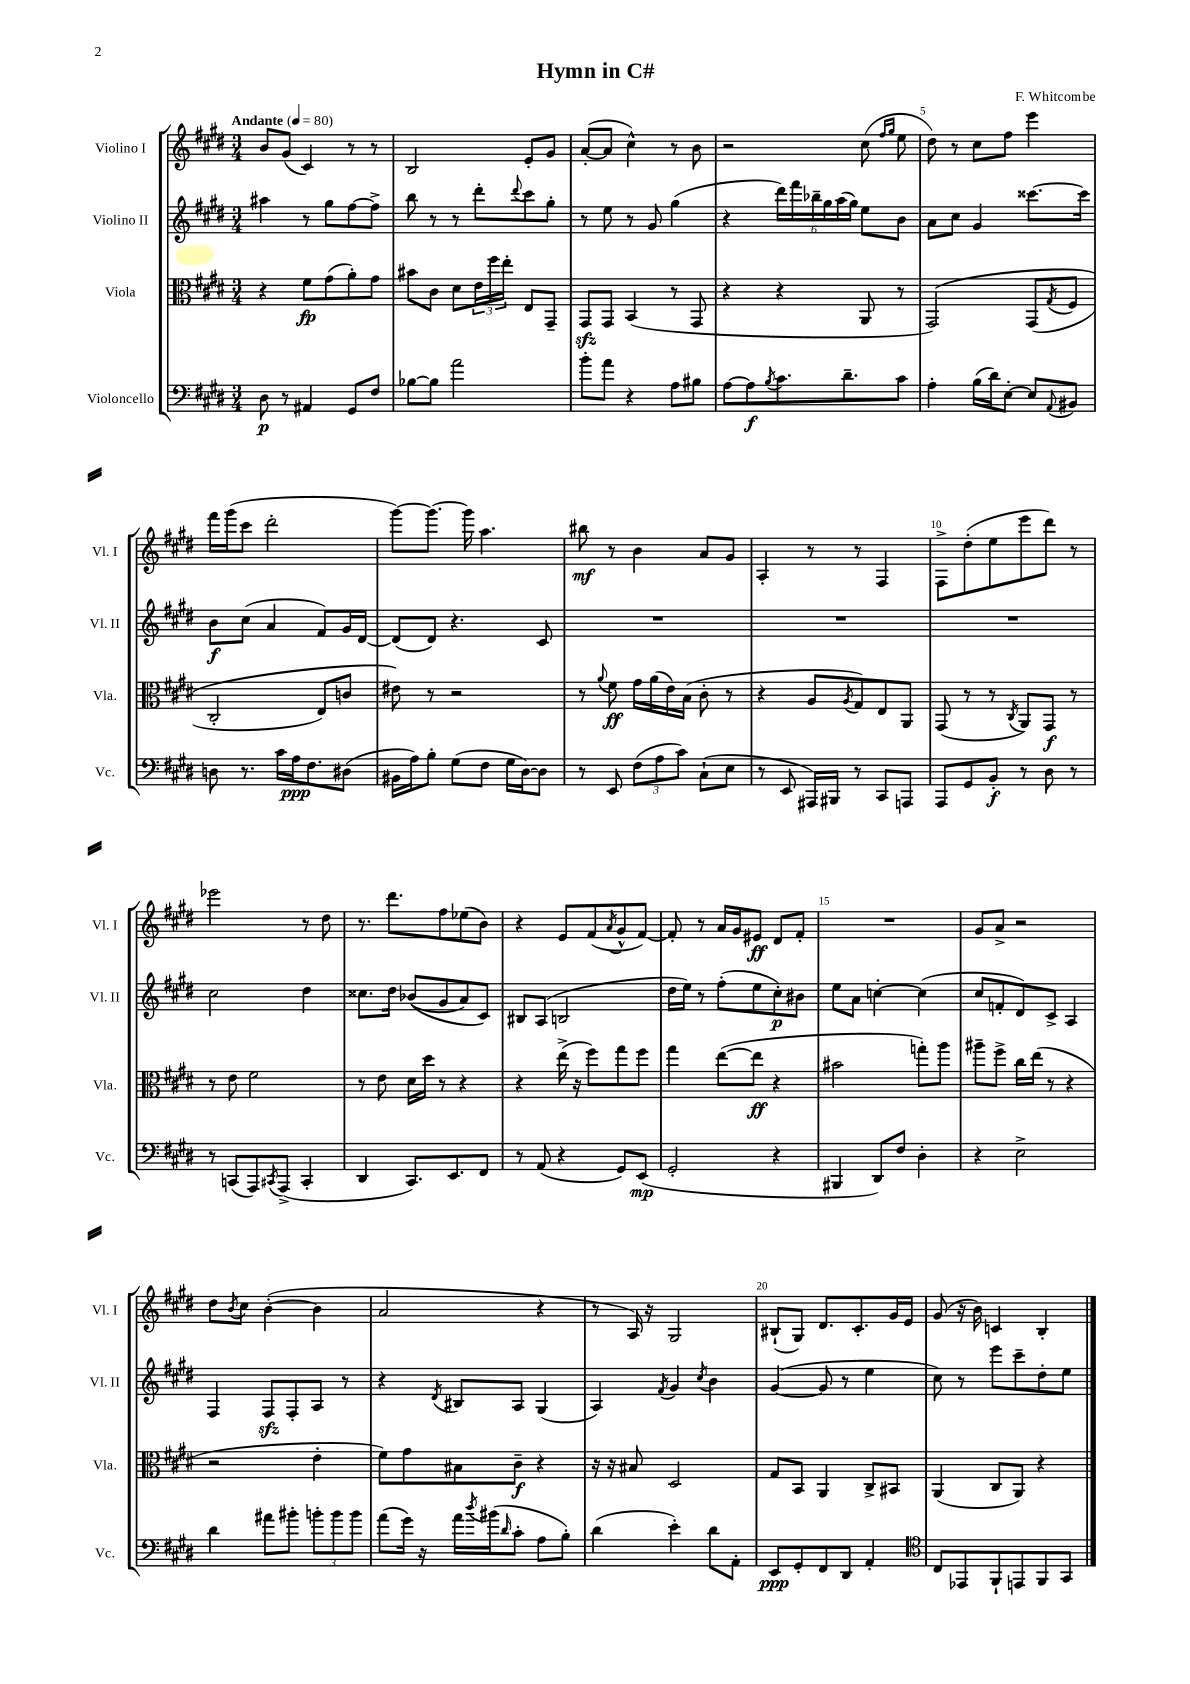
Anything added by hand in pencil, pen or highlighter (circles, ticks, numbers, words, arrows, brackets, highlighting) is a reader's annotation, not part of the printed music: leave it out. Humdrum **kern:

**kern	**dynam	**kern	**dynam	**kern	**dynam	**kern	**dynam
*part4	*part4	*part3	*part3	*part2	*part2	*part1	*part1
*staff4	*staff4	*staff3	*staff3	*staff2	*staff2	*staff1	*staff1
*I"Violoncello	*	*I"Viola	*	*I"Violino II	*	*I"Violino I	*
*I'Vc.	*	*I'Vla.	*	*I'Vl. II	*	*I'Vl. I	*
*clefF4	*	*clefC3	*	*clefG2	*	*clefG2	*
*k[f#c#g#d#]	*	*k[f#c#g#d#]	*	*k[f#c#g#d#]	*	*k[f#c#g#d#]	*
*M3/4	*	*M3/4	*	*M3/4	*	*M3/4	*
*MM80	*	*MM80	*	*MM80	*	*MM80	*
=1	=1	=1	=1	=1	=1	=1	=1
!	!	!	!	!	!	!LO:TX:a:B:t=Andante	!
8D#\	p	4r	.	4aa#X\	.	8b/L	.
8r	.	.	.	.	.	(8g#/J	.
4AA#X/	.	8f#\L	fp	8r	.	4c#/)	.
.	.	(8g#\	.	8gg#\L	.	.	.
8GG#/L	.	8a'\)	.	[8ff#\	.	8r	.
8F#/J	.	8g#\J	.	8ff#^\J]	.	8r	.
=2	=2	=2	=2	=2	=2	=2	=2
[8B-X\L	.	8b#X\L	.	8bb\	.	2B/	.
8B-\J]	.	8c#\J	.	8r	.	.	.
2a\	.	8d#\L	.	8r	.	.	.
.	.	24e\L	.	8ddd#'\L	.	.	.
.	.	24ff#\	.	.	.	.	.
.	.	24ee'\JJ	.	.	.	.	.
.	.	.	.	8qqddd#/	.	.	.
.	.	8E/L	.	8ccc#\	.	8e'/L	.
.	.	8GG#~/J	.	8gg#'\J	.	8g#/J	.
=3	=3	=3	=3	=3	=3	=3	=3
8b'\L	.	8GG#zz/L	.	8r	.	([8a'/L	.
8a\J	.	8GG#/J	.	8ee\	.	8a/J]	.
4r	.	(4BB/	.	8r	.	4cc#^^\)	.
.	.	.	.	8g#/	.	.	.
8A\L	.	8r	.	(4gg#\	.	8r	.
8B#X\J	.	8GG#/	.	.	.	8b\	.
=4	=4	=4	=4	=4	=4	=4	=4
[8A\L	.	4r	.	4r	.	2r	.
8A\]	f	.	.	.	.	.	.
8qB/	.	.	.	.	.	.	.
8.c#\	.	4r	.	24ddd#\LL)	.	.	.
.	.	.	.	24fff#\	.	.	.
.	.	.	.	24bb-X~\	.	.	.
.	.	.	.	24gg#\	.	.	.
.	.	.	.	(24aa\	.	.	.
8.d#~\	.	.	.	.	.	.	.
.	.	.	.	24gg#\JJ)	.	.	.
.	.	8AA/	.	8ee\L	.	(8cc#\	.
.	.	.	.	.	.	16qqff#/LL	.
.	.	.	.	.	.	16qqgg#/JJ	.
8c#\J	.	8r	.	8b\J	.	8ee\	.
=5	=5	=5	=5	=5	=5	=5	=5
4A'\	.	(2GG#/)	.	8a\L	.	8dd#\)	.
.	.	.	.	8cc#\J	.	8r	.
(16B\LL	.	.	.	4g#/	.	8cc#\L	.
16d#\J)	.	.	.	.	.	.	.
[8E'\J	.	.	.	.	.	8ff#\J	.
8E/L]	.	(8GG#/L	.	[8.ccc##X\L	.	4eee\	.
8qqAA/	.	8qG#/	.	.	.	.	.
8BB#X/J	.	8F#/J	.	.	.	.	.
.	.	.	.	16ccc##\Jk]	.	.	.
!!LO:LB:g=z
=6	=6	=6	=6	=6	=6	=6	=6
8Dn\	.	2C#'/	.	8b\L	f	16fff#\LL	.
.	.	.	.	.	.	(16ggg#\J	.
8.r	.	.	.	(8cc#\J	.	8ccc#\J	.
.	.	.	.	4a/	.	2ddd#'\	.
16c#\LL	.	.	.	.	.	.	.
16A\J	ppp	.	.	.	.	.	.
8.F#\	.	.	.	.	.	.	.
.	.	8E/L)	.	8f#/L)	.	.	.
(8D#X\J	.	8cn/J	.	16g#/L	.	.	.
.	.	.	.	[16d#/JJ	.	.	.
=7	=7	=7	=7	=7	=7	=7	=7
16BB#X\LL	.	8e#X\)	.	(8d#/L]	.	[8ggg#\L)	.
16A\J)	.	.	.	.	.	.	.
8B'\J	.	8r	.	8d#/J)	.	8.ggg#\J_	.
(8G#\L	.	2r	.	4.r	.	.	.
.	.	.	.	.	.	16ggg#\]	.
8F#\J	.	.	.	.	.	4.aa\	.
16G#\LL	.	.	.	.	.	.	.
[16D#\J)	.	.	.	.	.	.	.
8D#\J]	.	.	.	8c#/	.	.	.
=8	=8	=8	=8	=8	=8	=8	=8
8r	.	8r	.	2.r	.	8bb#X\	mf
.	.	8qqa/	.	.	.	.	.
8EE/	.	8f#\	ff	.	.	8r	.
(12F#\L	.	16g#\LL	.	.	.	4b\	.
.	.	(16a\	.	.	.	.	.
12A\	.	.	.	.	.	.	.
.	.	16e\)	.	.	.	.	.
12c#\J)	.	.	.	.	.	.	.
.	.	(16B\JJ	.	.	.	.	.
(8C#`\L	.	8c#'\	.	.	.	8a/L	.
8E\J	.	8r	.	.	.	8g#/J	.
=9	=9	=9	=9	=9	=9	=9	=9
8r	.	4r	.	2.r	.	4A'/	.
8EE/	.	.	.	.	.	.	.
16AAA#X/LL)	.	8A/L	.	.	.	8r	.
16BBB#X/JJ	.	.	.	.	.	.	.
.	.	8qA/	.	.	.	.	.
8r	.	8G#/)	.	.	.	8r	.
8CC#/L	.	8E/	.	.	.	4F#/	.
8AAAn/J	.	8AA/J	.	.	.	.	.
=10	=10	=10	=10	=10	=10	=10	=10
8AAA/L	.	(8GG#/	.	2.r	.	8F#^\L	.
8GG#/	.	8r	.	.	.	(8dd#'\	.
8BB'/J	f	8r	.	.	.	8ee\	.
.	.	8qC#/	.	.	.	.	.
8r	.	8AA/L)	.	.	.	8eee\	.
8D#\	.	8GG#/J	f	.	.	8ddd#\J)	.
8r	.	8r	.	.	.	8r	.
!!LO:LB:g=z
=11	=11	=11	=11	=11	=11	=11	=11
8r	.	8r	.	2cc#\	.	2eee-X\	.
(8CCn/L	.	8e\	.	.	.	.	.
8AAA/)	.	2f#\	.	.	.	.	.
8qCC#X/	.	.	.	.	.	.	.
(8AAA^/J	.	.	.	.	.	.	.
4CC#'/	.	.	.	4dd#\	.	8r	.
.	.	.	.	.	.	8dd#\	.
=12	=12	=12	=12	=12	=12	=12	=12
4DD#/	.	8r	.	8.cc##X\L	.	8.r	.
.	.	8e\	.	.	.	.	.
.	.	.	.	16dd#\Jk	.	8.ddd#\L	.
8.CC#/L)	.	16d#\LL	.	((8b-X/L	.	.	.
.	.	16dd#\JJ	.	.	.	.	.
.	.	8r	.	8g#/	.	8ff#\	.
8.EE/	.	.	.	.	.	.	.
.	.	4r	.	8a/)	.	(8ee-X\	.
8FF#/J	.	.	.	8c#/J)	.	8b\J)	.
=13	=13	=13	=13	=13	=13	=13	=13
8r	.	4r	.	8B#X/L	.	4r	.
(8AA/	.	.	.	(8A/J	.	.	.
4r	.	(16ee^\	.	2Bn/	.	8e/L	.
.	.	16r	.	.	.	.	.
.	.	8ff#\L)	.	.	.	(8f#/	.
.	.	.	.	.	.	8qa/	.
8GG#/L)	.	8gg#\	.	.	.	8g#^^/	.
(8EE/J	mp	8ff#\J	.	.	.	[8f#/J)	.
=14	=14	=14	=14	=14	=14	=14	=14
2GG#'/	.	4gg#\	.	16dd#\LL	.	8f#'/]	.
.	.	.	.	16ee\JJ)	.	.	.
.	.	.	.	8r	.	8r	.
.	.	([8ee\L	.	(8ff#'\L	.	16a/LL	.
.	.	.	.	.	.	16g#/J	.
.	.	8ee\J]	ff	8ee\	.	8e#X/J	ff
4r	.	4r	.	8cc#'\)	p	8d#/L	.
.	.	.	.	8b#X\J	.	8f#'/J	.
=15	=15	=15	=15	=15	=15	=15	=15
4BBB#X/	.	2b#X\	.	8ee\L	.	2.r	.
.	.	.	.	8a\J	.	.	.
8DD#/L)	.	.	.	[4ccn'\	.	.	.
8F#/J	.	.	.	.	.	.	.
4D#'\	.	8ggn'\L)	.	(4cc\]	.	.	.
.	.	8aa\J	.	.	.	.	.
=16	=16	=16	=16	=16	=16	=16	=16
4r	.	8aa#X~\L	.	8cc#/L	.	8g#/L	.
.	.	8ff#^\J	.	8fn'/	.	8a^/J	.
2E^\	.	16cc#\LL	.	8d#/)	.	2r	.
.	.	(16ee\JJ	.	.	.	.	.
.	.	8r	.	8c#^/J	.	.	.
.	.	4r	.	4A/	.	.	.
!!LO:LB:g=z
=17	=17	=17	=17	=17	=17	=17	=17
4d#\	.	2r	.	4F#/	.	8dd#\L	.
.	.	.	.	.	.	8qb/	.
.	.	.	.	.	.	8cc#\J	.
8a#X\L	.	.	.	8F#zz/L	.	([4b'\	.
8b#X'\J	.	.	.	8F#'/	.	.	.
12bn'\L	.	4e'\	.	8A/J	.	4b\]	.
12b\	.	.	.	.	.	.	.
.	.	.	.	8r	.	.	.
12b\J	.	.	.	.	.	.	.
=18	=18	=18	=18	=18	=18	=18	=18
(8a\L	.	8f#\L)	.	4r	.	2a/	.
16g#\Jk)	.	8g#\	.	.	.	.	.
16r	.	.	.	.	.	.	.
.	.	.	.	8qd#/	.	.	.
16a\LL	.	8B#X\	.	8B#X/L	.	.	.
8qdd#/	.	.	.	.	.	.	.
(16b#X\J	.	.	.	.	.	.	.
16qqd#/	.	.	.	.	.	.	.
8c#'\J	.	8c#~\J	f	8A/J	.	.	.
8A\L	.	4r	.	(4G#/	.	4r	.
8B'\J)	.	.	.	.	.	.	.
=19	=19	=19	=19	=19	=19	=19	=19
(4d#\	.	16r	.	4A/)	.	8r	.
.	.	16r	.	.	.	.	.
.	.	8B#X/	.	.	.	16A/)	.
.	.	.	.	.	.	16r	.
.	.	.	.	8qf#/	.	.	.
4e'\)	.	2D#/	.	4g#/	.	2G#/	.
.	.	.	.	8qcc#/	.	.	.
8d#\L	.	.	.	4b\	.	.	.
8AA'\J	.	.	.	.	.	.	.
=20	=20	=20	=20	=20	=20	=20	=20
8EE/L	ppp	8G#/L	.	([4g#/	.	(8B#X`/L	.
8GG#'/	.	8BB/J	.	.	.	8G#/J)	.
8FF#/	.	4AA/	.	8g#/]	.	8.d#/L	.
8DD#/J	.	.	.	8r	.	.	.
.	.	.	.	.	.	8.c#'/	.
4AA'/	.	8C#^/L	.	4ee\	.	.	.
.	.	8BB#X/J	.	.	.	16g#/L	.
.	.	.	.	.	.	16e/JJ	.
=21	=21	=21	=21	=21	=21	=21	=21
*clefC4	*	*	*	*	*	*	*
8C#/L	.	(4AA/	.	8cc#\)	.	(8g#/	.
8EE-X/	.	.	.	8r	.	16r	.
.	.	.	.	.	.	16b\)	.
8FF#`/	.	8C#/L	.	8eee\L	.	4cn/	.
8EEn/	.	8AA/J)	.	8ccc#~\	.	.	.
8FF#/	.	4r	.	8dd#'\	.	4B'/	.
8GG#/J	.	.	.	8ee\J	.	.	.
==	==	==	==	==	==	==	==
*-	*-	*-	*-	*-	*-	*-	*-
